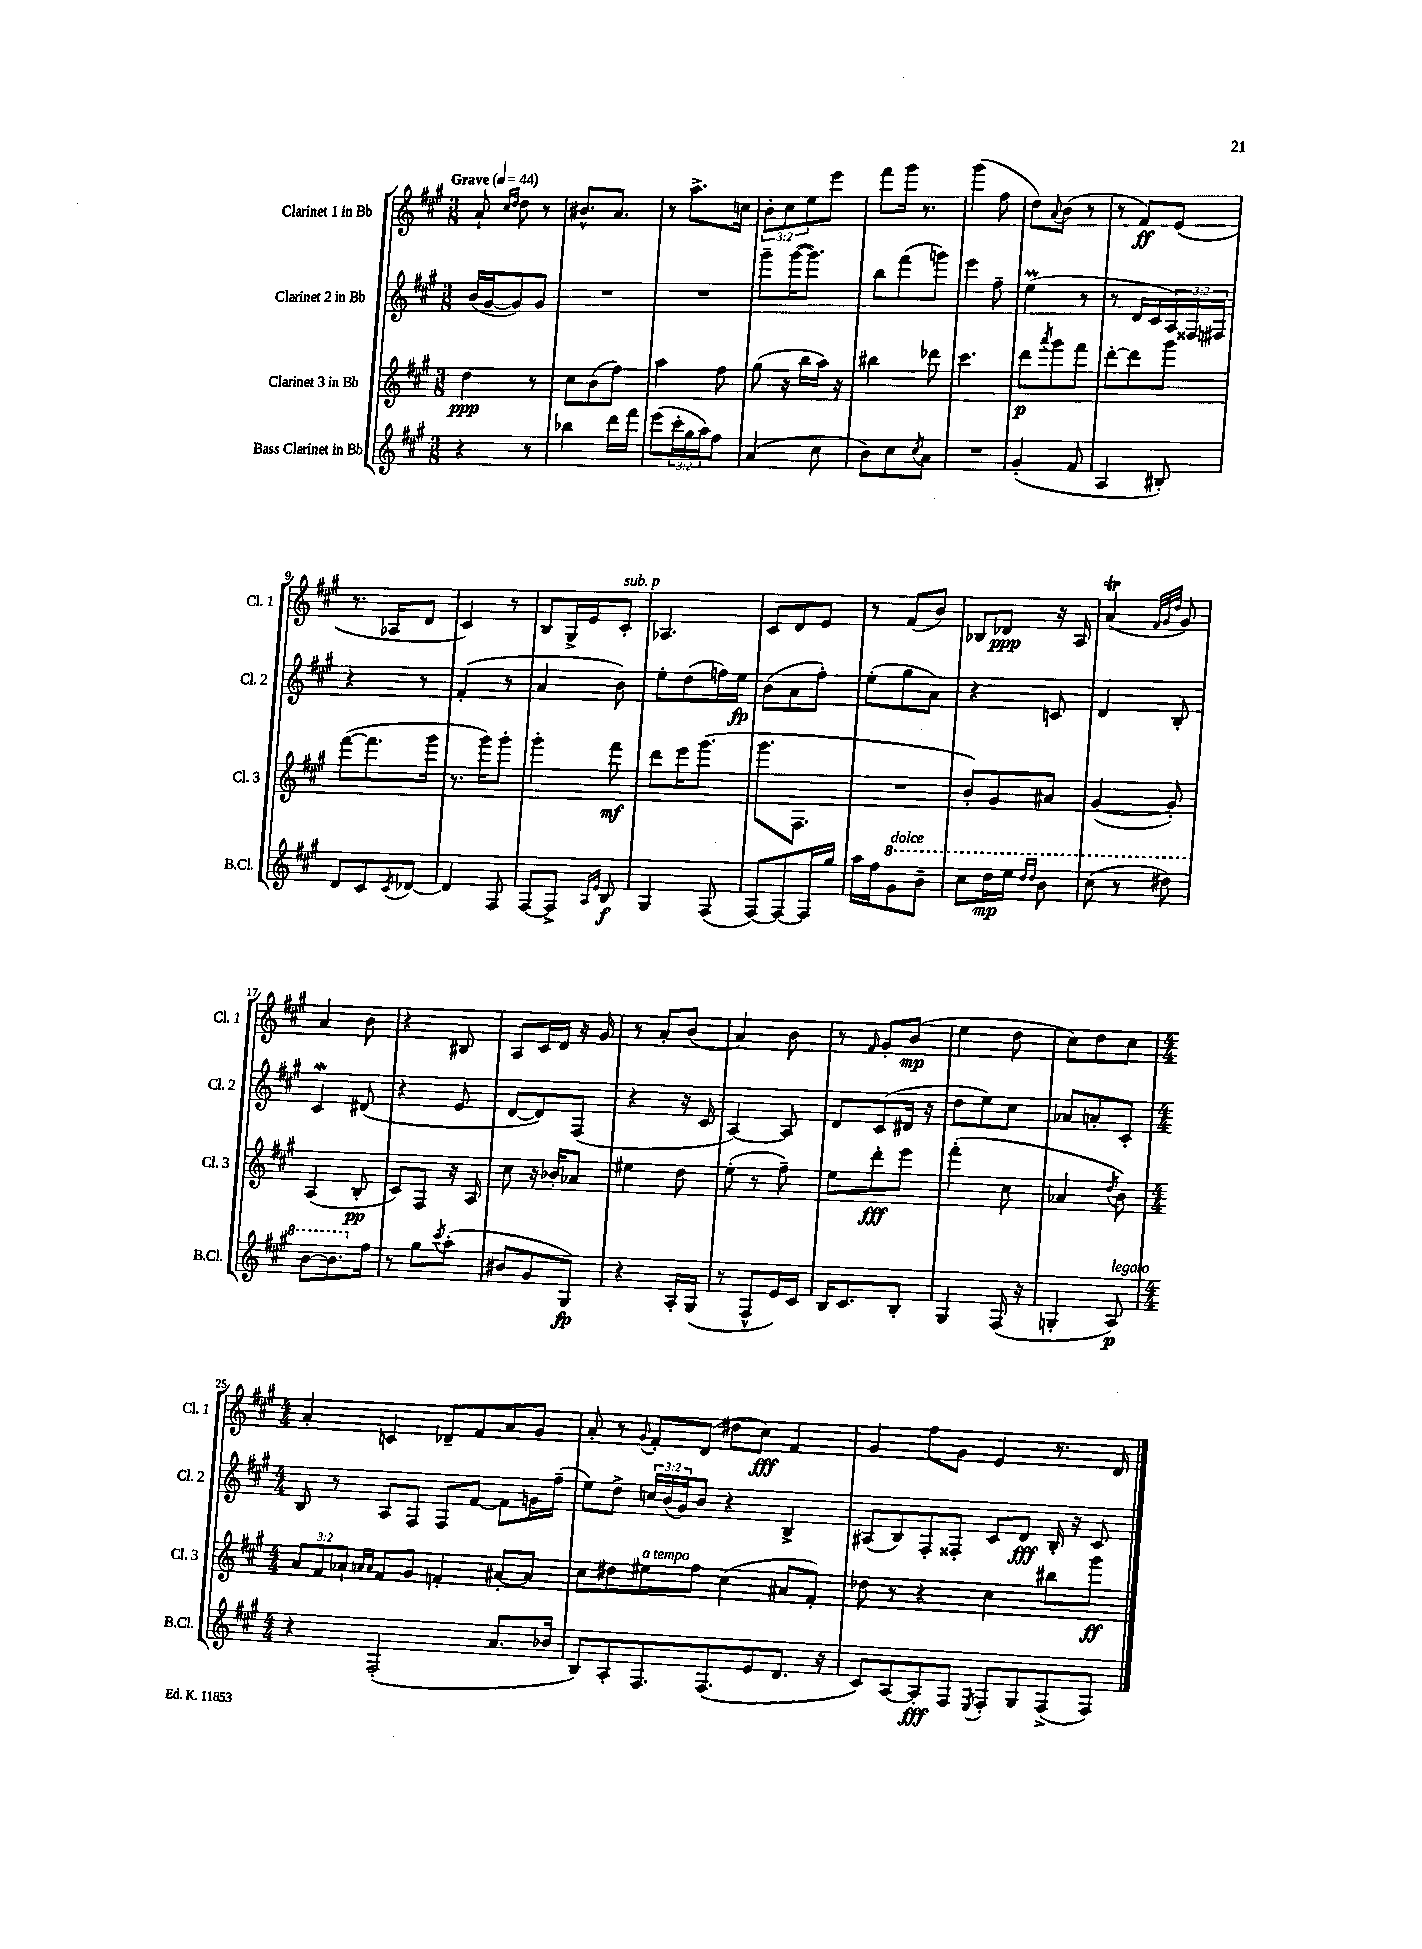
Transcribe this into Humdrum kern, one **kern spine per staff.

**kern	**dynam	**kern	**dynam	**kern	**dynam	**kern	**dynam
*part4	*part4	*part3	*part3	*part2	*part2	*part1	*part1
*staff4	*staff4	*staff3	*staff3	*staff2	*staff2	*staff1	*staff1
*I"Bass Clarinet in Bb	*	*I"Clarinet 3 in Bb	*	*I"Clarinet 2 in Bb	*	*I"Clarinet 1 in Bb	*
*I'B.Cl.	*	*I'Cl. 3	*	*I'Cl. 2	*	*I'Cl. 1	*
*clefG2	*	*clefG2	*	*clefG2	*	*clefG2	*
*k[f#c#g#]	*	*k[f#c#g#]	*	*k[f#c#g#]	*	*k[f#c#g#]	*
*M3/8	*	*M3/8	*	*M3/8	*	*M3/8	*
*MM44	*	*MM44	*	*MM44	*	*MM44	*
=1	=1	=1	=1	=1	=1	=1	=1
!	!	!	!	!	!	!LO:TX:a:B:t=Grave	!
4r	.	4dd\	ppp	(16b/LL	.	8a`/	.
.	.	.	.	[16g#/J	.	.	.
.	.	.	.	.	.	16qqcc#/LL	.
.	.	.	.	.	.	16qqdd/JJ	.
.	.	.	.	8g#/])	.	8dd\	.
8r	.	8r	.	8g#/J	.	8r	.
=2	=2	=2	=2	=2	=2	=2	=2
4bb-X\	.	8cc#\L	.	4.r	.	8.b#X^^/L	.
.	.	(8b\	.	.	.	.	.
.	.	.	.	.	.	8.a/J	.
16ddd\LL	.	8ff#\J)	.	.	.	.	.
16fff#\JJ	.	.	.	.	.	.	.
=3	=3	=3	=3	=3	=3	=3	=3
(8eee\L	.	4aa\	.	4.r	.	8r	.
24ccc#'\L	.	.	.	.	.	8.aa^\L	.
24gg#\	.	.	.	.	.	.	.
24aa\J)	.	.	.	.	.	.	.
8ff#\J	.	8ff#\	.	.	.	.	.
.	.	.	.	.	.	16ccn\Jk	.
=4	=4	=4	=4	=4	=4	=4	=4
(4a/	.	(8gg#\	.	8ggg#~\L	.	12b'\L	.
.	.	.	.	.	.	12cc#\	.
.	.	16r	.	([16ggg#\K	.	.	.
.	.	.	.	.	.	12ee\	.
.	.	16bb\LL	.	8.ggg#\J])	.	.	.
8cc#\	.	16aa\JJ)	.	.	.	8eee\J	.
.	.	16r	.	.	.	.	.
=5	=5	=5	=5	=5	=5	=5	=5
8b\L)	.	4bb#X\	.	8bb\L	.	8fff#\L	.
8cc#\	.	.	.	(8fff#\	.	16ggg#\Jk	.
.	.	.	.	.	.	8.r	.
8qcc#/	.	.	.	.	.	.	.
8a\J	.	8ddd-X\	.	8gggn\J)	.	.	.
=6	=6	=6	=6	=6	=6	=6	=6
4.r	.	4.ccc#\	.	4eee\	.	(4ggg#\	.
.	.	.	.	8ff#~\	.	8ff#\	.
=7	=7	=7	=7	=7	=7	=7	=7
(4g#'/	.	8ddd\L	p	(4eeM\	.	8dd\L)	.
.	.	8qaaa/	.	.	.	8qqa/	.
.	.	8ggg#\	.	.	.	(8b\J	.
8f#/	.	8fff#\J	.	8r	.	8r	.
=8	=8	=8	=8	=8	=8	=8	=8
4A/	.	[8ddd'\L	.	8r	.	8r	.
.	.	8ddd\]	.	16d/LL	.	8f#/L)	ff
.	.	.	.	16c#/	.	.	.
8B#X'/)	.	8ggg#\J	.	24A/)	.	(8e/J	.
.	.	.	.	24F##X/	.	.	.
.	.	.	.	24F#X/JJ	.	.	.
!!LO:LB:g=z
=9	=9	=9	=9	=9	=9	=9	=9
8d/L	.	([8fff#\L	.	4r	.	8.r	.
8c#/	.	8.fff#\]	.	.	.	.	.
.	.	.	.	.	.	16A-X/KL	.
8qc#/	.	.	.	.	.	.	.
[8d-X/J	.	.	.	8r	.	8d/J	.
.	.	16ggg#\Jk	.	.	.	.	.
=10	=10	=10	=10	=10	=10	=10	=10
4d-/]	.	8.r	.	(4f#'/	.	4c#/)	.
.	.	16ggg#\KL)	.	.	.	.	.
8F#/	.	8ggg#'\J	.	8r	.	8r	.
=11	=11	=11	=11	=11	=11	=11	=11
[8F#/L	.	4ggg#'\	.	4a/	.	8B/L	.
8F#^/J]	.	.	.	.	.	16G#^/L	.
.	.	.	.	.	.	16e/J	.
16qqA/LL	.	.	.	.	.	.	.
16qqe/JJ	.	.	.	.	.	.	.
!	!	!	!	!	!	!LO:TX:a:i:t=sub. p	!
8B/	f	8fff#\	mf	8b\)	.	8c#'/J	.
=12	=12	=12	=12	=12	=12	=12	=12
4G#/	.	8ddd\L	.	8ee'\L	.	4.A-X/	.
.	.	16eee\K	.	(8dd\	.	.	.
.	.	(8.ggg#\J	.	.	.	.	.
(8F#/	.	.	.	16ffn\L)	.	.	.
.	.	.	.	16ee\JJ	fp	.	.
=13	=13	=13	=13	=13	=13	=13	=13
[8F#/L)	.	8.ggg#\L	.	(8b\L	.	8c#/L	.
8F#/_	.	.	.	8a\	.	8d/	.
.	.	8.F#\J	.	.	.	.	.
16F#/L]	.	.	.	8ff#'\J)	.	8e/J	.
16gg#/JJ	.	.	.	.	.	.	.
=14	=14	=14	=14	=14	=14	=14	=14
16aa\LL	.	4.r	.	(8ee'\L	.	8r	.
16ff#\J	.	.	.	.	.	.	.
*8va	*	*	*	*	*	*	*
!LO:TX:a:i:t=dolce	!	!	!	!	!	!	!
8gg#\	.	.	.	8gg#\	.	(8f#/L	.
8bb~\J	.	.	.	8a\J)	.	8b/J)	.
=15	=15	=15	=15	=15	=15	=15	=15
8ccc#\L	.	8b'/L)	.	4r	.	8B-X/L	.
16ddd\L	mp	8g#/	.	.	.	8d-X/J	ppp
16eee\JJ	.	.	.	.	.	.	.
16qqddd/LL	.	.	.	.	.	.	.
16qqddd/JJ	.	.	.	.	.	.	.
8bb\	.	8a#X/J	.	8cn/	.	16r	.
.	.	.	.	.	.	16A/	.
=16	=16	=16	=16	=16	=16	=16	=16
(8ccc#\	.	([4g#/	.	4d/	.	(4aT/	.
8r	.	.	.	.	.	.	.
.	.	.	.	.	.	32qqf#/LLL	.
.	.	.	.	.	.	32qqg#/	.
.	.	.	.	.	.	32qqdd/JJJ	.
8ddd#X\)	.	8g#'/])	.	8B'/	.	8g#/)	.
!!LO:LB:g=z
=17	=17	=17	=17	=17	=17	=17	=17
[8bb\L	.	(4A/	.	4c#W/	.	4a/	.
8.bb\]	.	.	.	.	.	.	.
.	.	8B'/	pp	(8d#X/	.	8b\	.
*X8va	*	*	*	*	*	*	*
16ff#\Jk	.	.	.	.	.	.	.
=18	=18	=18	=18	=18	=18	=18	=18
8r	.	8c#/L)	.	4r	.	4r	.
8gg#\L	.	8F#/J	.	.	.	.	.
8qccc#/	.	.	.	.	.	.	.
(8aa'\J	.	16r	.	8e/	.	8B#X/	.
.	.	16A/	.	.	.	.	.
=19	=19	=19	=19	=19	=19	=19	=19
8b#X/L	.	8cc#\	.	[8d/L	.	8A/L	.
8g#/	.	16r	.	8d/])	.	16c#/L	.
.	.	16b-X'/KL	.	.	.	16d/JJ	.
8G#/J)	fp	8a-X/J	.	(8F#/J	.	16r	.
.	.	.	.	.	.	16g#/	.
=20	=20	=20	=20	=20	=20	=20	=20
4r	.	4ee#X\	.	4r	.	8r	.
.	.	.	.	.	.	8a'/L	.
16A'/LL	.	8dd\	.	16r	.	(8b/J	.
(16G#/JJ	.	.	.	16c#/	.	.	.
=21	=21	=21	=21	=21	=21	=21	=21
8r	.	(8ee'\	.	[4A/)	.	4a/)	.
8F#^^/L	.	8r	.	.	.	.	.
16e/L)	.	8ff#~\)	.	8A/]	.	8b\	.
16c#/JJ	.	.	.	.	.	.	.
=22	=22	=22	=22	=22	=22	=22	=22
16B/KL	.	8ee\L	.	8d/L	.	8r	.
8.c#/	.	.	.	.	.	.	.
.	.	.	.	.	.	16qqf#/	.
.	.	8ddd'\	fff	(8c#/	.	8g#'/L	.
8B'/J	.	8eee\J	.	16d#X/Jk	.	(8b/J	mp
.	.	.	.	16r	.	.	.
=23	=23	=23	=23	=23	=23	=23	=23
4G#/	.	(4fff#'\	.	8dd\L	.	4ee\	.
.	.	.	.	8ee\)	.	.	.
(16F#/	.	8cc#\	.	8cc#\J	.	8dd\	.
16r	.	.	.	.	.	.	.
=24	=24	=24	=24	=24	=24	=24	=24
4Gn'/	.	4a-X/	.	8a-X/L	.	8cc#\L)	.
.	.	.	.	8an'/	.	8dd\	.
.	.	8qdd/	.	.	.	.	.
!LO:TX:a:i:t=legato	!	!	!	!	!	!	!
8A/)	p	8b\)	.	8c#'/J	.	8cc#\J	.
!!LO:LB:g=z
=25	=25	=25	=25	=25	=25	=25	=25
*M4/4	*	*M4/4	*	*M4/4	*	*M4/4	*
4r	.	12a/L	.	8B/	.	4a'/	.
.	.	12f#/	.	.	.	.	.
.	.	.	.	8r	.	.	.
.	.	12a-X`/J	.	.	.	.	.
.	.	16qqan/LL	.	.	.	.	.
.	.	16qqa/JJ	.	.	.	.	.
(2F#'/	.	8f#/L	.	8A/L	.	4cn/	.
.	.	8g#/J	.	8F#/J	.	.	.
.	.	4fn'/	.	8F#/L	.	8d-X~/L	.
.	.	.	.	[8f#/J	.	8f#/	.
8.a/L	.	[8a#X'/L	.	8f#\L]	.	8a/	.
.	.	8a#/J]	.	16gn\L	.	8g#/J	.
16b-X/Jk	.	.	.	(16ff#~\JJ	.	.	.
=26	=26	=26	=26	=26	=26	=26	=26
8B/L)	.	8cc#\L	.	8ee\L)	.	8a'/	.
8A'/	.	8dd#X\	.	8dd^\J	.	8r	.
.	.	.	.	.	.	8qqg#/	.
!	!	!LO:TX:a:i:t=a tempo	!	!	!	!	!
8.F#/	.	8ee#X\	.	24ccn/LL	.	8f#'/L	.
.	.	.	.	(24b/	.	.	.
.	.	.	.	24g#/J)	.	.	.
.	.	8ff#\J	.	8b/J	.	(8d/J	.
(8.F#/	.	.	.	.	.	.	.
.	.	(4cc#\	.	4r	.	8dd#X\L	.
8e/	.	.	.	.	.	8cc#\J)	fff
8.d/J	.	8a#X/L	.	4B^/	.	4f#/	.
.	.	8f#'/J)	.	.	.	.	.
16r	.	.	.	.	.	.	.
=27	=27	=27	=27	=27	=27	=27	=27
8c#/L)	.	8dd-X\	.	(8A#X/L	.	4g#/	.
[8A/	.	8r	.	8B/)	.	.	.
8A'/]	fff	4r	.	8F#'/	.	8ff#\L	.
8F#/J	.	.	.	8F##X'/J	.	8g#\J	.
8qE/	.	.	.	.	.	.	.
8F#'/L	.	4cc#\	.	8c#/L	.	4e/	.
8G#/	.	.	.	8d/J	fff	.	.
(8F#^/	.	8bb#X\L	.	16B'/	.	8.r	.
.	.	.	.	16r	.	.	.
8F#/J)	.	8ggg#\J	ff	8c#/	.	.	.
.	.	.	.	.	.	16d/	.
==	==	==	==	==	==	==	==
*-	*-	*-	*-	*-	*-	*-	*-
